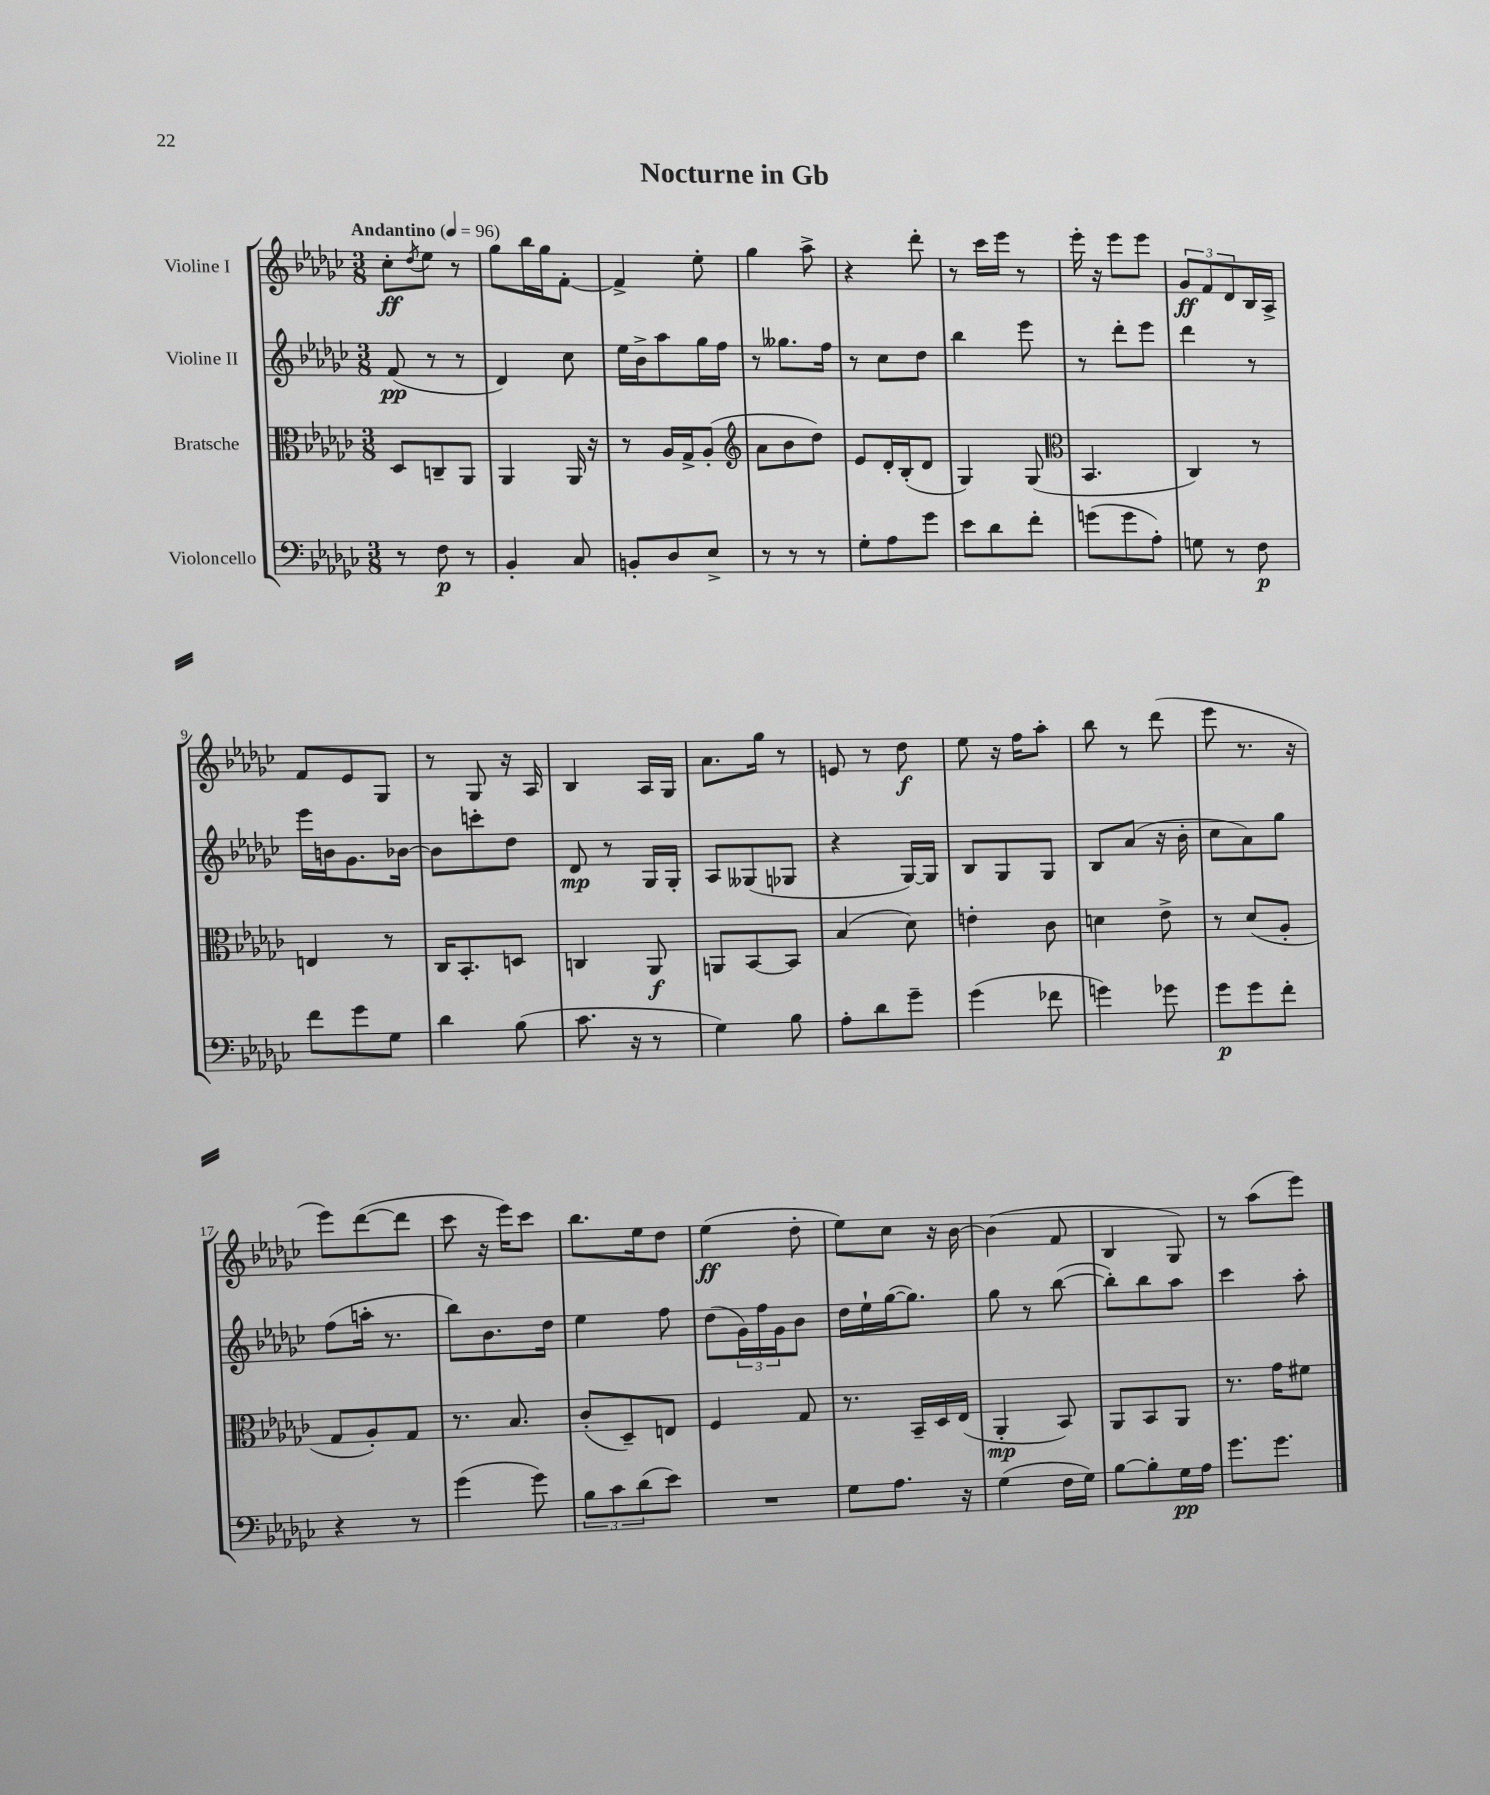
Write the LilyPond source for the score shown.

\header { title = "Nocturne in Gb" }
<<
\new StaffGroup <<
\new Staff = "s0" \with { instrumentName = "Violine I" } {
    \clef treble \key ges \major \numericTimeSignature \time 3/8 \tempo "Andantino" 4 = 96
    ces''8-.\ff \acciaccatura { des''8 } ees''8 r8 |
    ges''8 bes''16 ges''16 f'8~-. |
    f'4-> ees''8-. |
    ges''4 aes''8-> |
    r4 des'''8-. |
    r8 ces'''16 ees'''16 r8 |
    ees'''16-. r16 ees'''8 ees'''8 |
    \tuplet 3/2 { ges'8\ff f'8 des'8 } bes16 aes16-> |
    f'8 ees'8 ges8 |
    r8 ges8 r16 aes16 |
    bes4 aes16 ges16 |
    aes'8. ges''16 r8 |
    e'8 r8 des''8\f |
    ees''8 r16 f''16 aes''8-. |
    bes''8 r8 des'''8( |
    ees'''8 r8. r16 |
    ees'''8) des'''8~( des'''8 |
    ces'''8 r16 ees'''16) ces'''8 |
    bes''8. ees''16 des''8 |
    ees''4\ff( des''8-. |
    ees''8) ces''8 r16 bes'16~ |
    bes'4( f'8 |
    bes4 ges8) |
    r8 aes''8( ees'''8) \bar "|." |
}
\new Staff = "s1" \with { instrumentName = "Violine II" } {
    \clef treble \key ges \major \numericTimeSignature \time 3/8
    f'8\pp( r8 r8 |
    des'4) ces''8 |
    ees''16 bes'16-> aes''8 ges''16 f''16 |
    r8 geses''8. f''16 |
    r8 ces''8 des''8 |
    bes''4 ees'''8 |
    r8 des'''8-. ees'''8 |
    des'''4 r8 |
    ees'''16 b'16 ges'8. bes'16~ |
    bes'8 c'''8-. des''8 |
    des'8\mp r8 ges16 ges16-. |
    aes8 geses8( ges8 |
    r4 ges16~) ges16 |
    bes8 ges8 ges8 |
    bes8 aes'8( r16 bes'16-. |
    ces''8 aes'8) ges''8 |
    f''8( a''16-. r8. |
    bes''8) bes'8. des''16 |
    ees''4 f''8 |
    des''8( \tuplet 3/2 { ges'16) f''16 ges'16 } bes'8 |
    des''16 ees''16-! ges''16~( ges''8.) |
    ges''8 r8 bes''8~( |
    bes''8-.) bes''8 aes''8 |
    ces'''4 aes''8-. \bar "|." |
}
\new Staff = "s2" \with { instrumentName = "Bratsche" } {
    \clef alto \key ges \major \numericTimeSignature \time 3/8
    des8 c8-- aes,8 |
    aes,4 aes,16 r16 |
    r8 aes16 ges16-> aes8-.( |
    \clef treble aes'8 bes'8 des''8) |
    ees'8 des'16-. bes16-.( des'8 |
    ges4) ges8( |
    \clef alto bes,4. |
    ces4) r8 |
    e4 r8 |
    ces16 bes,8.-. d8 |
    c4 aes,8\f |
    a,8 bes,8~ bes,8 |
    bes4( des'8) |
    e'4-. ces'8 |
    d'4 ees'8-> |
    r8 des'8( aes8-. |
    ges8 aes8-.) ges8 |
    r8. bes8. |
    ces'8-.( des8--) e8 |
    f4 ges8 |
    r8. bes,16-- des16 ees16( |
    aes,4-.\mp bes,8) |
    aes,8 bes,8 aes,8 |
    r8. ges'16 fis'8 \bar "|." |
}
\new Staff = "s3" \with { instrumentName = "Violoncello" } {
    \clef bass \key ges \major \numericTimeSignature \time 3/8
    r8 f8\p r8 |
    bes,4-. ces8 |
    b,8-. des8 ees8-> |
    r8 r8 r8 |
    ges8-. aes8 ges'8 |
    ees'8 des'8 f'8-. |
    g'8( g'8 aes8-.) |
    g8 r8 f8\p |
    f'8 ges'8 ges8 |
    des'4 bes8( |
    ces'8. r16 r8 |
    ges4) bes8 |
    aes8-. des'8 ges'8-- |
    ges'4( fes'8 |
    g'4) ges'8 |
    ges'8\p ges'8 f'8-. |
    r4 r8 |
    ges'4( ges'8) |
    \tuplet 3/2 { bes8 ces'8 des'8( } ees'8) |
    R4. |
    ges8 aes8. r16 |
    ges4( f16 ges16) |
    bes8~ bes8-. ges16\pp aes16 |
    ges'8. ges'8. \bar "|." |
}
>>
>>
